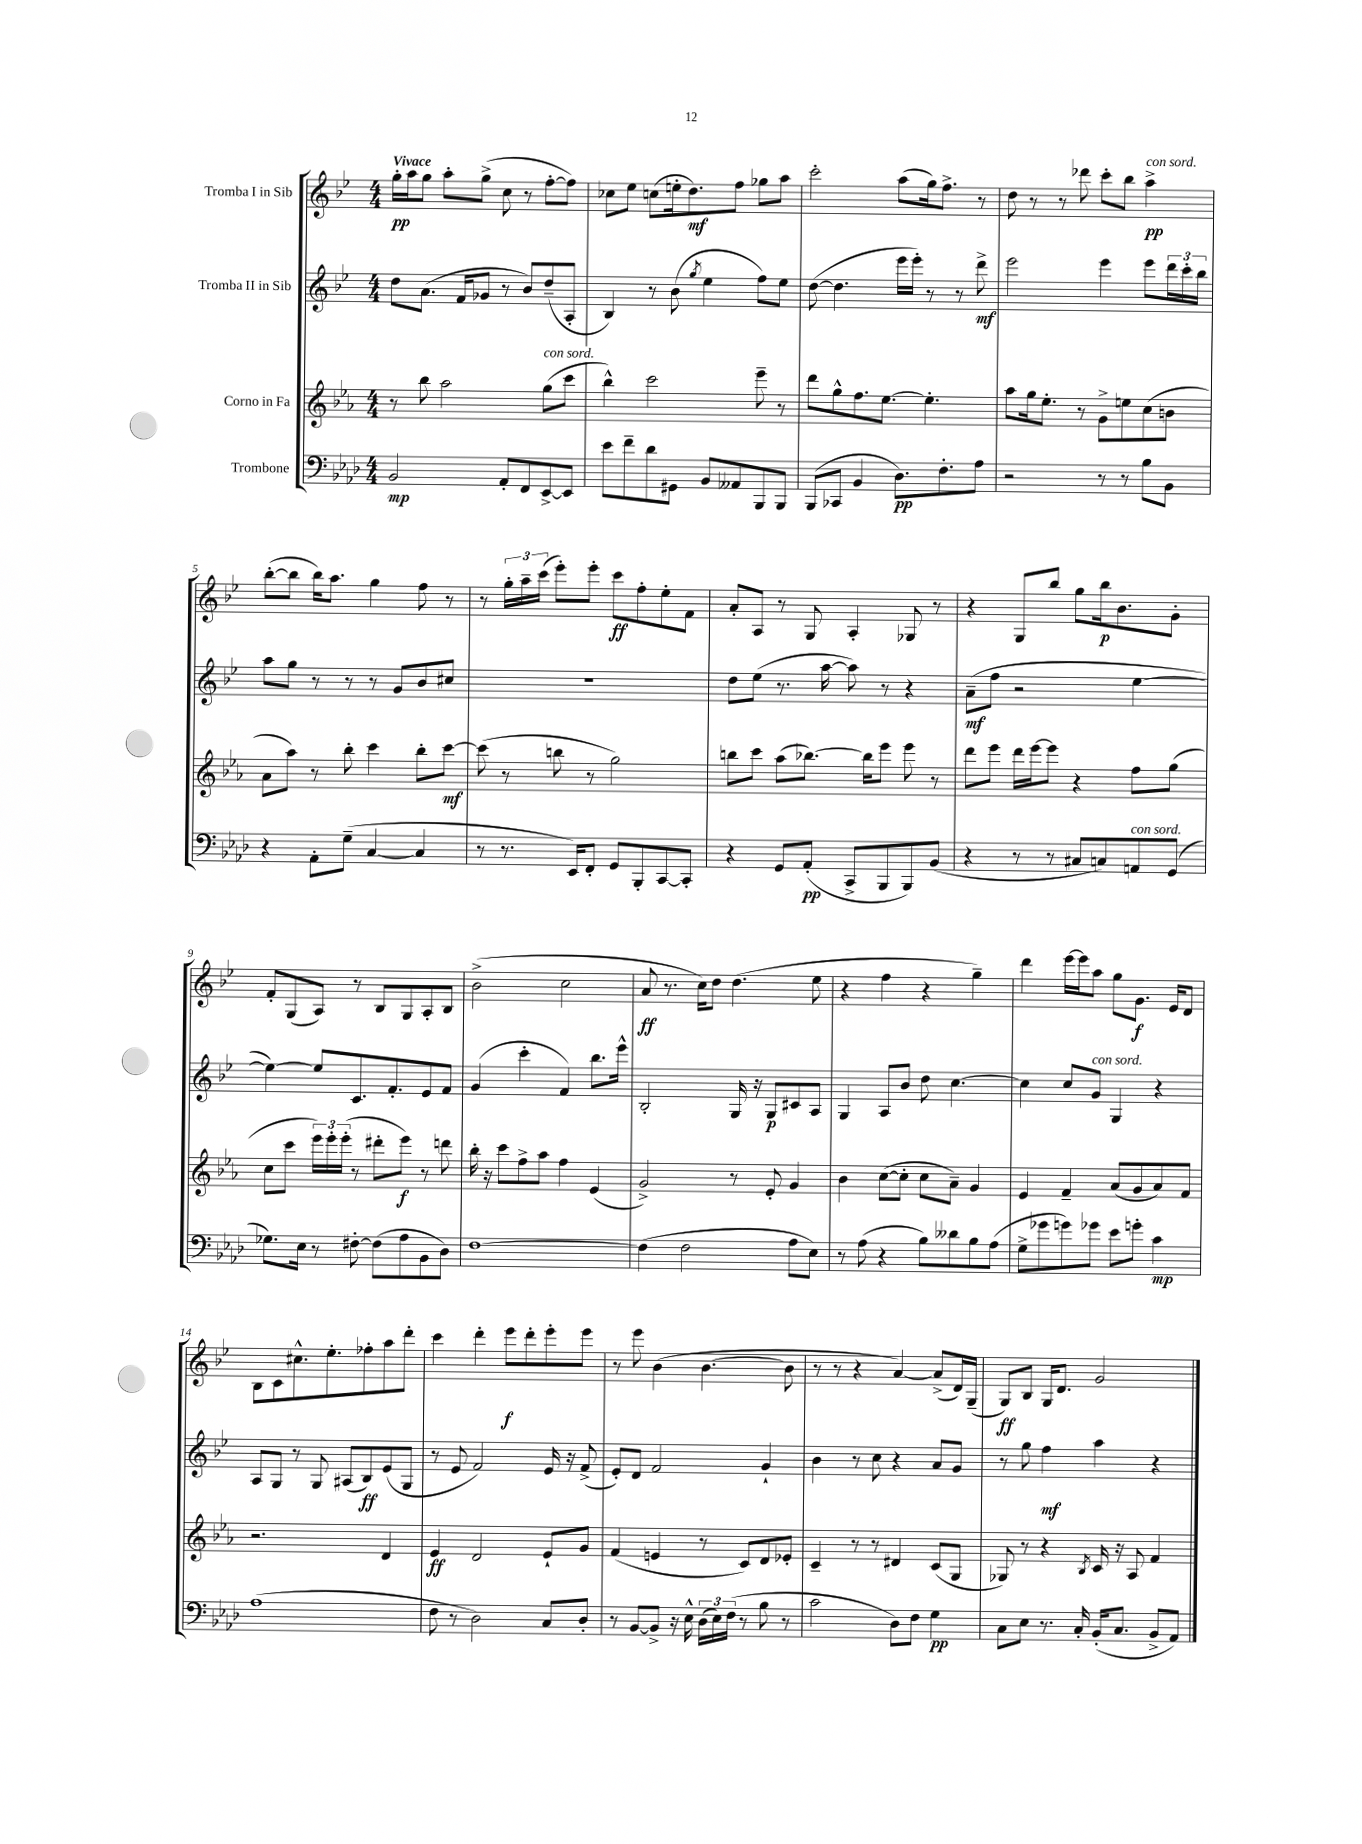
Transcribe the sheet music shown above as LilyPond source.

<<
\new StaffGroup <<
\new Staff = "s0" \with { instrumentName = "Tromba I in Sib" } {
    \clef treble \key bes \major \numericTimeSignature \time 4/4 \tempo "Vivace"
    g''16-.\pp a''16 g''8 a''8-. g''8->( c''8 r8 f''8~-. f''8) |
    ces''8 ees''8 c''8( e''16-. d''8.\mf) f''8 ges''8 a''8 |
    c'''2-. a''8( g''16) f''8.-> r8 |
    d''8 r8 r8 des'''8 c'''8-. bes''8 a''4->\pp^\markup { \italic "con sord." } |
    bes''8~-.( bes''8 bes''16) a''8. g''4 f''8 r8 |
    r8 \tuplet 3/2 { g''16-. a''16-- c'''16( } ees'''8-.) ees'''8-. c'''8\ff f''8-. ees''8-. f'8 |
    a'8-. a8 r8 g8 a4-. ges8 r8 |
    r4 g8 bes''8 g''8 bes''16\p bes'8. g'8-. |
    f'8-. g8( a8) r8 bes8 g8 a8-. bes8 |
    bes'2->( c''2 |
    a'8\ff r8. c''16) d''8 d''4.( ees''8 |
    r4 f''4 r4 g''4--) |
    d'''4 ees'''16~ ees'''16 a''8 g''8 g'8.\f ees'16 d'8 |
    bes8 c'8 cis''8.-^ ees''8.-. fes''8-. a''8 d'''8-. |
    c'''4 d'''4-. ees'''8\f d'''8-. ees'''8-. ees'''8 |
    r8 ees'''8 bes'4( bes'4.~ bes'8 |
    r8 r8 r4 a'4~) a'8->( d'16) g16--( |
    g8\ff) bes8 g16 d'8. g'2 \bar "|." |
}
\new Staff = "s1" \with { instrumentName = "Tromba II in Sib" } {
    \clef treble \key bes \major \numericTimeSignature \time 4/4
    d''8 a'8.( f'16 ges'8 r8 bes'8) d''8--( a8-. |
    bes4) r8 bes'8( \acciaccatura { g''8 } ees''4 f''8) ees''8 |
    d''8~( d''4. ees'''16 ees'''16-.) r8 r8 d'''8->\mf |
    ees'''2 ees'''4 ees'''8 \tuplet 3/2 { d'''16 c'''16-. bes''16 } |
    a''8 g''8 r8 r8 r8 g'8 bes'8 cis''8 |
    R1 |
    d''8 ees''8( r8. a''16~ a''8) r8 r4 |
    a'8--\mf( f''8 r2 ees''4~ |
    ees''4~) ees''8 c'8. f'8.-. ees'8 f'8 |
    g'4( c'''4-. f'4) bes''8. ees'''16-^ |
    bes2-. g16 r16 g8\p cis'8 a8 |
    g4 a8 bes'8 d''8 c''4.~ |
    c''4 c''8 g'8^\markup { \italic "con sord." } g4 r4 |
    a8 g8 r8 g8 ais8( bes8\ff) ees'8( g8 |
    r8 ees'8 f'2) ees'16 r16 f'8->( |
    ees'8-.) d'8 f'2 g'4-! |
    bes'4 r8 c''8 r4 a'8 g'8 |
    r8 g''8 f''4\mf a''4 r4 \bar "|." |
}
\new Staff = "s2" \with { instrumentName = "Corno in Fa" } {
    \clef treble \key ees \major \numericTimeSignature \time 4/4
    r8 bes''8 aes''2 g''8^\markup { \italic "con sord." }( c'''8 |
    bes''4-^) c'''2 ees'''8-- r8 |
    d'''8 g''8-^ f''8. ees''8.~ ees''4.-. |
    aes''8 g''16 ees''8.-. r8 g'8-> e''8 c''8( b'8 |
    aes'8 aes''8) r8 bes''8-. c'''4 bes''8-. c'''8~\mf |
    c'''8( r8 b''8 r8 g''2) |
    b''8 c'''8 aes''8( bes''8.~) bes''16 ees'''8 ees'''8 r8 |
    d'''8 ees'''8 d'''16 ees'''16~ ees'''8 r4 f''8 g''8( |
    c''8 c'''8 \tuplet 3/2 { ees'''16) ees'''16-. ees'''16-.( } r8 dis'''8-. ees'''8\f) r8 d'''8 |
    bes''16-. r16 c'''8 f''8-> aes''8 f''4 ees'4( |
    g'2->) r8 ees'8-. g'4 |
    bes'4 c''8~( c''8-. c''8 aes'8--) g'4 |
    ees'4 f'4-- aes'8( g'8 aes'8) f'8 |
    r2. d'4 |
    ees'4\ff d'2 ees'8-! g'8 |
    f'4( e'4 r8 c'8) d'8 ees'8-. |
    c'4-- r8 r8 dis'4 c'8( g8 |
    ges8) r8 r4 \acciaccatura { bes8 } c'16 r16 aes8 f'4 \bar "|." |
}
\new Staff = "s3" \with { instrumentName = "Trombone" } {
    \clef bass \key aes \major \numericTimeSignature \time 4/4
    bes,2\mp aes,8-. f,8 ees,8~-> ees,8 |
    ees'8 f'8-- des'8 gis,8 bes,8 aeses,8 bes,,8 bes,,8 |
    bes,,8( ces,8 bes,4 des8.\pp) f8.-. aes8 |
    r2 r8 r8 bes8 bes,8 |
    r4 aes,8-. g8--( c4~ c4 |
    r8 r8. ees,16) f,8-. g,8 bes,,8-. c,8~ c,8-. |
    r4 g,8 aes,8-.\pp( c,8-> bes,,8 bes,,8) bes,8( |
    r4 r8 r8 cis8 c8) a,8^\markup { \italic "con sord." } g,8( |
    ges8.) ees16 r8 fis8~-. fis8( aes8 bes,8 des8) |
    f1~ |
    f4( f2 aes8 ees8) |
    r8 aes8( r4 bes8) deses'8 bes8 aes8( |
    g8-> ges'8 g'8) ges'8 ees'8 g'8-. c'4\mp |
    aes1( |
    f8 r8 des2) c8 des8-. |
    r8 bes,8~ bes,8-> r16 ees16-^ \tuplet 3/2 { des16( ees16) f16( } r8 bes8 r8 |
    c'2 des8) f8 g4\pp |
    c8 ees8 r8. c16-. bes,16-.( c8. bes,8-> aes,8) \bar "|." |
}
>>
>>
